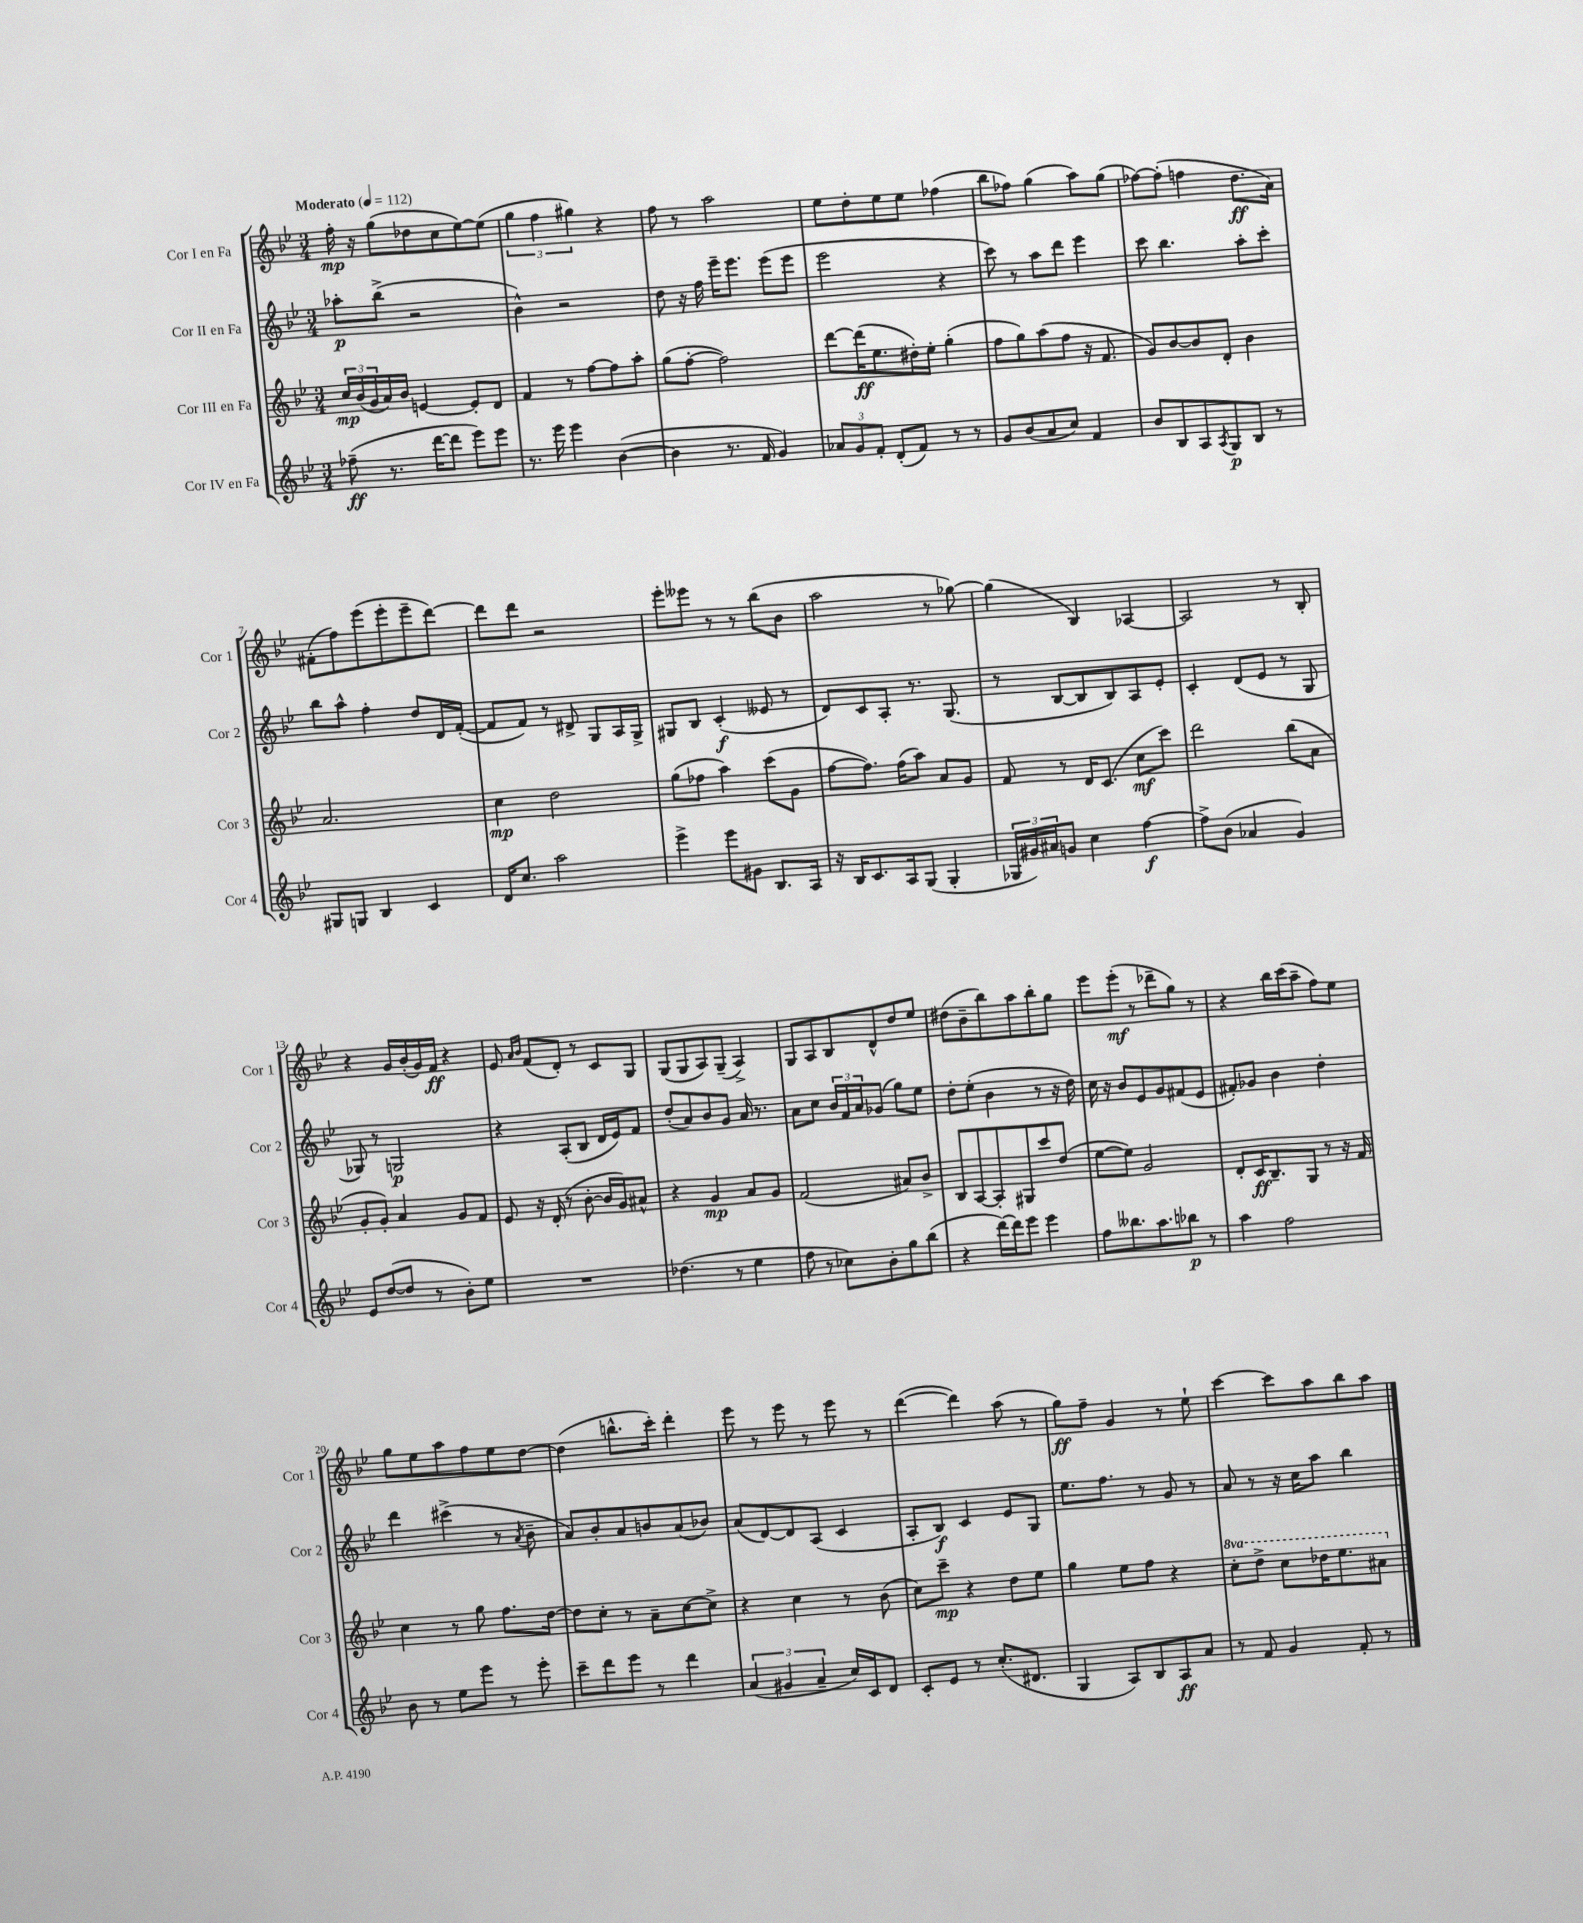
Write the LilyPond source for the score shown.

<<
\new StaffGroup <<
\new Staff = "s0" \with { instrumentName = "Cor I en Fa" shortInstrumentName = "Cor 1" } {
    \clef treble \key bes \major \numericTimeSignature \time 3/4 \tempo "Moderato" 4 = 112
    f''16-.\mp r16 g''8( des''8 c''8 ees''8~) ees''8( |
    \tuplet 3/2 { g''4 f''4 gis''4) } r4 |
    f''8 r8 a''2 |
    ees''8 d''8-. ees''8 ees''8 fes''4( |
    bes''8 fes''8) g''4( a''8) g''8( |
    fes''8~) fes''8-.( f''4 d''8.\ff a'16) |
    fis'8-.( f''8) ees'''8( ees'''8-. ees'''8-- d'''8~) |
    d'''8 d'''8 r2 |
    ees'''8-. eeses'''8 r8 r8 bes''8( bes'8 |
    a''2 r8 ges''8~) |
    ges''4( bes4) aes4~ |
    aes2 r8 bes8-. |
    r4 g'16 bes'16-.( g'16) f'16\ff r4 |
    ees'8 \grace { a'16 bes'16 } f'8( d'8-.) r8 c'8 g8 |
    g8( g8 a8) g8--( a4->) |
    g8 a8 bes8 d'8-^ d''8 ees''8 |
    dis''8( bes'8-- bes''8) a''8 bes''8-. g''8 |
    ees'''8 ees'''8-.\mf( r8 des'''8-- g''8) r8 |
    r4 bes''16 c'''16( a''8-- f''8) ees''8 |
    g''8 ees''8 a''8 f''8 ees''8 d''8~ |
    d''4( b''8.-^ c'''16-.) d'''4-. |
    ees'''8 r8 ees'''8 r8 ees'''8 r8 |
    d'''4~( d'''4) a''8( r8 |
    g''8\ff) f''8-- g'4 r8 ees''8-! |
    c'''4~ c'''8 a''8 bes''8 a''8 \bar "|." |
}
\new Staff = "s1" \with { instrumentName = "Cor II en Fa" shortInstrumentName = "Cor 2" } {
    \clef treble \key bes \major \numericTimeSignature \time 3/4
    aes''8-.\p bes''8->( r2 |
    bes'4-^) r2 |
    d''8 r16 f''16 ees'''16-- ees'''8. ees'''8( ees'''8 |
    ees'''2 r4 |
    c'''8) r8 a''8 d'''8 ees'''4 |
    c'''8 bes''4. a''8-. c'''8-. |
    bes''8 a''8-^ f''4-. d''8 d'16 f'16~-.( |
    f'8 f'8) r8 dis'8-> g8 a16 g16-> |
    gis8 bes8 c'4-.\f( eeses'8 r8 |
    d'8) c'8 a8-. r8. g8.( |
    r8 bes8~ bes8 bes8) a8 ees'8-. |
    c'4-. d'8( ees'8 r8 g8 |
    ges8) r8 g2\p |
    r4 a8-.( bes8 d'16 ees'16) f'8 |
    d''8-.( a'8) bes'8 g'8 a'16 r8. |
    a'8 c''8 \tuplet 3/2 { bes'16 f'16 a'16 } ges'8( g''8) ees''8 |
    d''8-. ees''8-.( bes'4 r8 r16 d''16) |
    c''16 r16 bes'8 ees'8 g'8 fis'8( ees'8 |
    fis'8-.) ges'8 bes'4 d''4-. |
    d'''4 cis'''4->( r8 \acciaccatura { a'8 } bes'8-- |
    a'8) bes'8-. a'8 b'8 a'8( bes'8) |
    a'8( d'8~) d'8 a8( c'4 |
    a8-. bes8\f) c'4 ees'8 g8 |
    ees''8. f''8. r8 g'8 r8 |
    a'8 r8 r16 c''16 a''8 bes''4 \bar "|." |
}
\new Staff = "s2" \with { instrumentName = "Cor III en Fa" shortInstrumentName = "Cor 3" } {
    \clef treble \key bes \major \numericTimeSignature \time 3/4 \set Staff.ottavationMarkups = #ottavation-simple-ordinals
    \tuplet 3/2 { c''16\mp bes'16( g'16 } a'16) bes'16 e'4~ e'8-. d'8 |
    f'4 r8 f''8~ f''8 a''8-. |
    g''8( f''8~-. f''2) |
    d'''8~ d'''16\ff( ees''8. dis''16-.) ees''16-. g''4-.( |
    f''8 g''8) a''8( f''8 r16 f'8. |
    g'8) bes'8~ bes'8 d'8-. bes'4 |
    a'2. |
    c''4\mp d''2 |
    g''8( fes''8 a''4) c'''8( g'8 |
    f''8~ f''8.) f''16( a''8) a'8 g'8 |
    f'8 r8 d'16 c'8.( c''8\mf c'''8) |
    d'''2 bes''8( a'8 |
    g'8-. g'8-.) a'4 g'8 f'8 |
    ees'8 r16 d'16-.( r8 bes'8~-. bes'16 g'16) ais'8-^ |
    r4 g'4\mp a'8 g'8 |
    f'2( ais'8) bes'8-> |
    bes8 a8~ a8-. gis8 c'''8 d''8( |
    ees''8~ ees''8) g'2 |
    d'8-. c'16\ff bes8.-- g8 r8 r16 f'16 |
    c''4 r8 g''8 f''8. d''16~ |
    d''8 c''8-. r8 a'8-- c''8~ c''8-> |
    r4 c''4 r8 bes'8( |
    c''8) c'''8--\mp r4 d''8 ees''8 |
    g''4 ees''8 f''8 r4 |
    \ottava #1 c'''8-. d'''8-> c'''8 des'''16 ees'''8. ais''8 \ottava #0 \bar "|." |
}
\new Staff = "s3" \with { instrumentName = "Cor IV en Fa" shortInstrumentName = "Cor 4" } {
    \clef treble \key bes \major \numericTimeSignature \time 3/4
    fes''8--\ff( r8. d'''16~ d'''8 ees'''8) ees'''8 |
    r8. ees'''16 ees'''4 bes'4~( |
    bes'4 r8. f'16 g'4) |
    \tuplet 3/2 { aes'8 g'8 f'8-. } d'8-.( f'8) r8 r8 |
    g'8 bes'8( a'8 c''8) f'4 |
    bes'8 bes8 a8 \acciaccatura { a8 } g8\p bes8 r8 |
    gis8 g8 bes4 c'4 |
    d'16 c''8. a''2 |
    ees'''4-> ees'''8 gis'8 bes8. a16 |
    r16 bes16 c'8. a16 g8( g4-. |
    \tuplet 3/2 { ges16 gis'16) ais'16 } g'8 c''4 f''4~\f |
    f''8-> bes'8( aes'4 g'4) |
    ees'8 d''8~( d''8 r8 bes'8-.) ees''8 |
    R2. |
    des''4.( r8 ees''4 |
    f''8 r8 ces''8) bes'8-. g''8 bes''8( |
    r4 d'''16~) d'''16 ees'''8 ees'''4 |
    f''8 beses''8. a''8. bes''8\p r8 |
    a''4 f''2 |
    bes'8 r8 ees''8 ees'''8 r8 ees'''8-. |
    c'''8-- d'''8 ees'''8 r8 d'''4 |
    \tuplet 3/2 { a'4( gis'4 a'4-- } c''16) c'16 d'8 |
    c'8-. ees'8 r8 c''8.-.( dis'8. |
    g4 a8) bes8 a8\ff a'8 |
    r8 f'8 g'4 f'8-. r8 \bar "|." |
}
>>
>>
